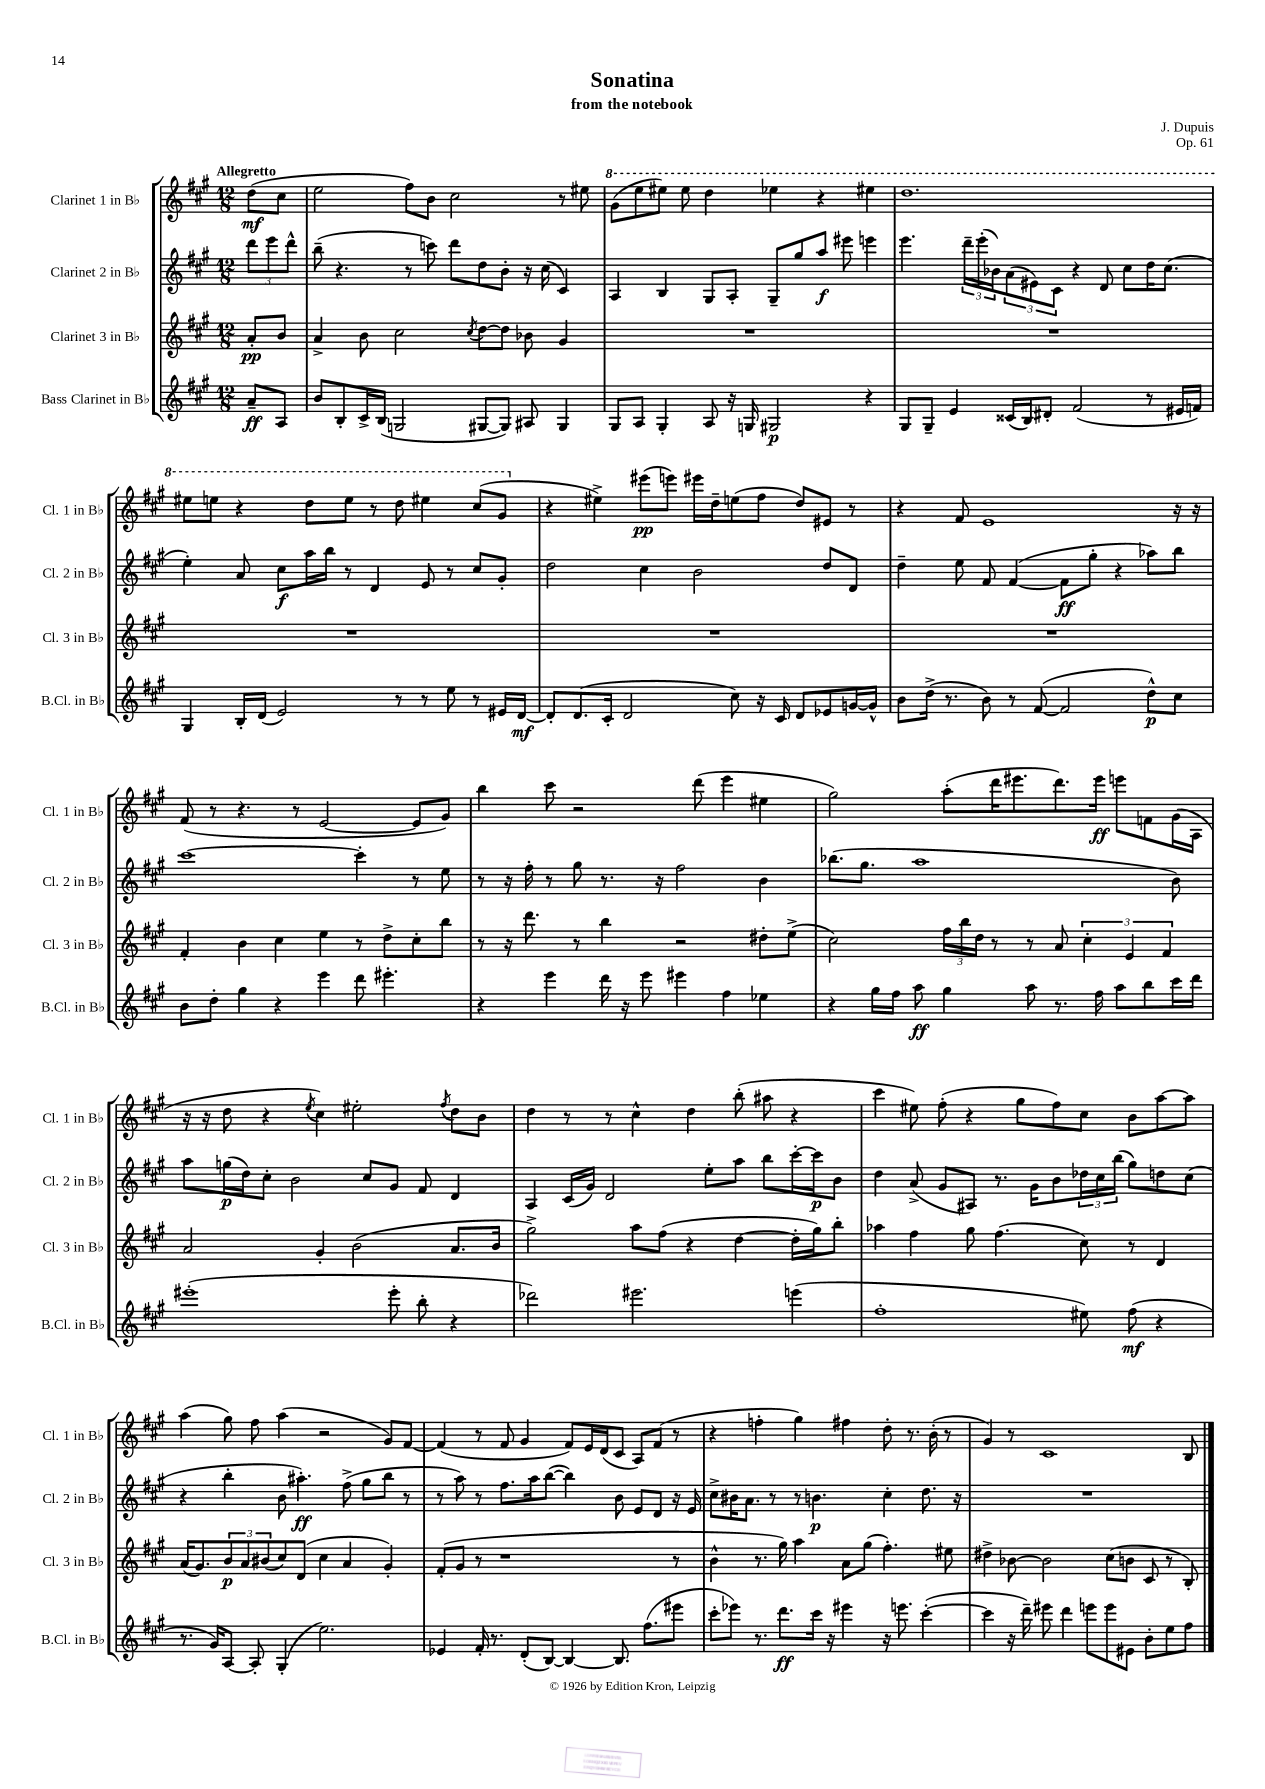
\header { title = "Sonatina" composer = "J. Dupuis" subtitle = "from the notebook" opus = "Op. 61" }
<<
\new StaffGroup <<
\new Staff = "s0" \with { instrumentName = "Clarinet 1 in Bb" shortInstrumentName = "Cl. 1 in Bb" } {
    \clef treble \key a \major \numericTimeSignature \time 12/8 \partial 4 \tempo "Allegretto"
    d''8\mf( cis''8 |
    e''2 fis''8) b'8 cis''2 r8 eis''8 |
    \ottava #1 gis''8( e'''8 eis'''8) eis'''8 d'''4 ees'''4 r4 eis'''4 |
    d'''1. |
    eis'''8 e'''8 r4 d'''8 e'''8 r8 d'''8 eis'''4 cis'''8( gis''8 \ottava #0 |
    r4 eis''4->) eis'''8\pp( e'''8) eis'''16 d''16-- e''8( fis''8 d''8) eis'8 r8 |
    r4 fis'8 e'1 r16 r16 |
    fis'8( r8 r4. r8 e'2~ e'8 gis'8) |
    b''4 cis'''8 r2 d'''8( e'''4 eis''4 |
    gis''2) a''8-.( d'''16 eis'''8. d'''8.) eis'''16\ff e'''8 f'8 gis'16( a16 |
    r16 r16 d''8 r4 \acciaccatura { e''8 } cis''4) eis''2-. \acciaccatura { fis''8 } d''8 b'8 |
    d''4 r8 r8 cis''4-^ d''4 b''8-.( ais''8 r4 |
    cis'''4 eis''8) fis''8-.( r4 gis''8 fis''8) cis''8 b'8 a''8~ a''8 |
    a''4( gis''8) fis''8 a''4( r2 gis'8) fis'8~ |
    fis'4( r8 fis'8 gis'4 fis'8) e'16 d'16( cis'8 a8) fis'8( r8 |
    r4 f''4-. gis''4) fis''4 d''8-. r8. b'16-.( r8 |
    gis'4) r8 cis'1 b8 \bar "|." |
}
\new Staff = "s1" \with { instrumentName = "Clarinet 2 in Bb" shortInstrumentName = "Cl. 2 in Bb" } {
    \clef treble \key a \major \numericTimeSignature \time 12/8 \partial 4
    \tuplet 3/2 { d'''8 e'''8 d'''8-^ } |
    b''8--( r4. r8 c'''8) d'''8 d''8 b'8-. r16 cis''16( cis'4) |
    a4 b4 gis8 a8-. gis8-- gis''8 a''8\f eis'''8 e'''4 |
    e'''4. \tuplet 3/2 { d'''16-- e'''16-.( bes'16) } \tuplet 3/2 { a'8( eis'8) cis'8 } r4 d'8 cis''8 d''16 cis''8.( |
    e''4-.) a'8 cis''8\f a''16 b''16 r8 d'4 e'8 r8 cis''8 gis'8-. |
    d''2 cis''4 b'2 d''8 d'8 |
    d''4-- e''8 fis'8 fis'4~( fis'8\ff gis''8-. r4 aes''8) b''8 |
    cis'''1~ cis'''4-. r8 e''8 |
    r8 r16 fis''16-. r8 gis''8 r8. r16 fis''2 b'4 |
    bes''8.( gis''8. a''1 b'8) |
    a''8 g''16\p( d''16) cis''8-. b'2 cis''8 gis'8 fis'8 d'4 |
    a4 cis'16( gis'16) d'2 e''8-. a''8 b''8 cis'''16~-. cis'''16\p b'8 |
    d''4 a'8->( gis'8 ais8) r8. gis'16 b'8 \tuplet 3/2 { des''16 cis''16 b''16( } gis''8) d''8 cis''8( |
    r4 b''4-. b'8 ais''4.-.\ff) fis''8->( gis''8 b''8 r8 |
    r8 a''8) r8 fis''8. a''16 b''8~( b''4) b'8 e'8 d'8 r16 e'16 |
    cis''8-> bis'16 a'8. r8 r8 b'4.\p cis''4-. d''8. r16 |
    R1. \bar "|." |
}
\new Staff = "s2" \with { instrumentName = "Clarinet 3 in Bb" shortInstrumentName = "Cl. 3 in Bb" } {
    \clef treble \key a \major \numericTimeSignature \time 12/8 \partial 4
    a'8-.\pp b'8 |
    a'4-> b'8 cis''2 \acciaccatura { cis''8 } d''8~ d''8 bes'8 gis'4 |
    R1. |
    R1. |
    R1. |
    R1. |
    R1. |
    fis'4-. b'4 cis''4 e''4 r8 d''8-> cis''8-. b''8 |
    r8 r16 d'''8. r8 b''4 r2 dis''8-. e''8->( |
    cis''2) \tuplet 3/2 { fis''16 b''16 d''16 } r8 r8 a'8 \tuplet 3/2 { cis''4-. e'4 fis'4 } |
    a'2 gis'4-. b'2( a'8. b'16 |
    gis''2->) a''8 fis''8( r4 d''4~ d''16-. gis''16) b''8-. |
    aes''4 fis''4 gis''8 fis''4.( cis''8) r8 d'4 |
    a'16( gis'8.) \tuplet 3/2 { b'8\p a'8 bis'8( } cis''8) d'8( cis''4 a'4 gis'4-.) |
    fis'8-.( gis'8 r8 r1 r8 |
    b'4-^ r8. gis''16) a''4 a'8 gis''8( fis''4.-.) eis''8 |
    dis''4-> bes'8~ bes'2 cis''8( b'8 cis'8 r8 b8-.) \bar "|." |
}
\new Staff = "s3" \with { instrumentName = "Bass Clarinet in Bb" shortInstrumentName = "B.Cl. in Bb" } {
    \clef treble \key a \major \numericTimeSignature \time 12/8 \partial 4
    a'8--\ff a8 |
    b'8 b8-. cis'16-> b16( g2 gis8~ gis8) ais8 gis4 |
    gis8 a8 gis4-. a8 r16 g16 gis2\p r4 |
    gis8 gis8-- e'4 cisis'16( b16) dis'8-. fis'2( r8 eis'16 f'16) |
    gis4 b16-. d'16( e'2) r8 r8 e''8 r8 eis'16 d'16~\mf |
    d'8-. d'8.( cis'16-. d'2 cis''8) r16 cis'16 d'8 ees'8 g'16~ g'16-^ |
    b'8 d''16->( r8. b'8) r8 fis'8~( fis'2 d''8-^\p) cis''8 |
    b'8 d''8-. gis''4 r4 e'''4 d'''8 eis'''4.-. |
    r4 e'''4 d'''16 r16 e'''8 eis'''4 fis''4 ees''4 |
    r4 gis''16 fis''16 a''8\ff gis''4 a''8 r8. fis''16 a''8 b''8 cis'''16 d'''16 |
    eis'''1-.( eis'''8-. b''8-. r4 |
    des'''2) eis'''2. e'''4( |
    fis''1-. eis''8) fis''8\mf( r4 |
    r8. gis'16) a8~ a8-. gis4-.( e''2.) |
    ees'4 fis'16-. r8. d'8-.( b8~) b4~ b8. fis''8.( eis'''8 |
    cis'''8-. ees'''8) r8. d'''8.\ff cis'''16 r16 eis'''4 r16 e'''8. cis'''4~-.( |
    cis'''4 r16 d'''16--) eis'''8 d'''4 e'''8 e'''8 eis'8 b'8-. e''8 fis''8 \bar "|." |
}
>>
>>
\layout { \context { \Score \remove "Bar_number_engraver" } }
